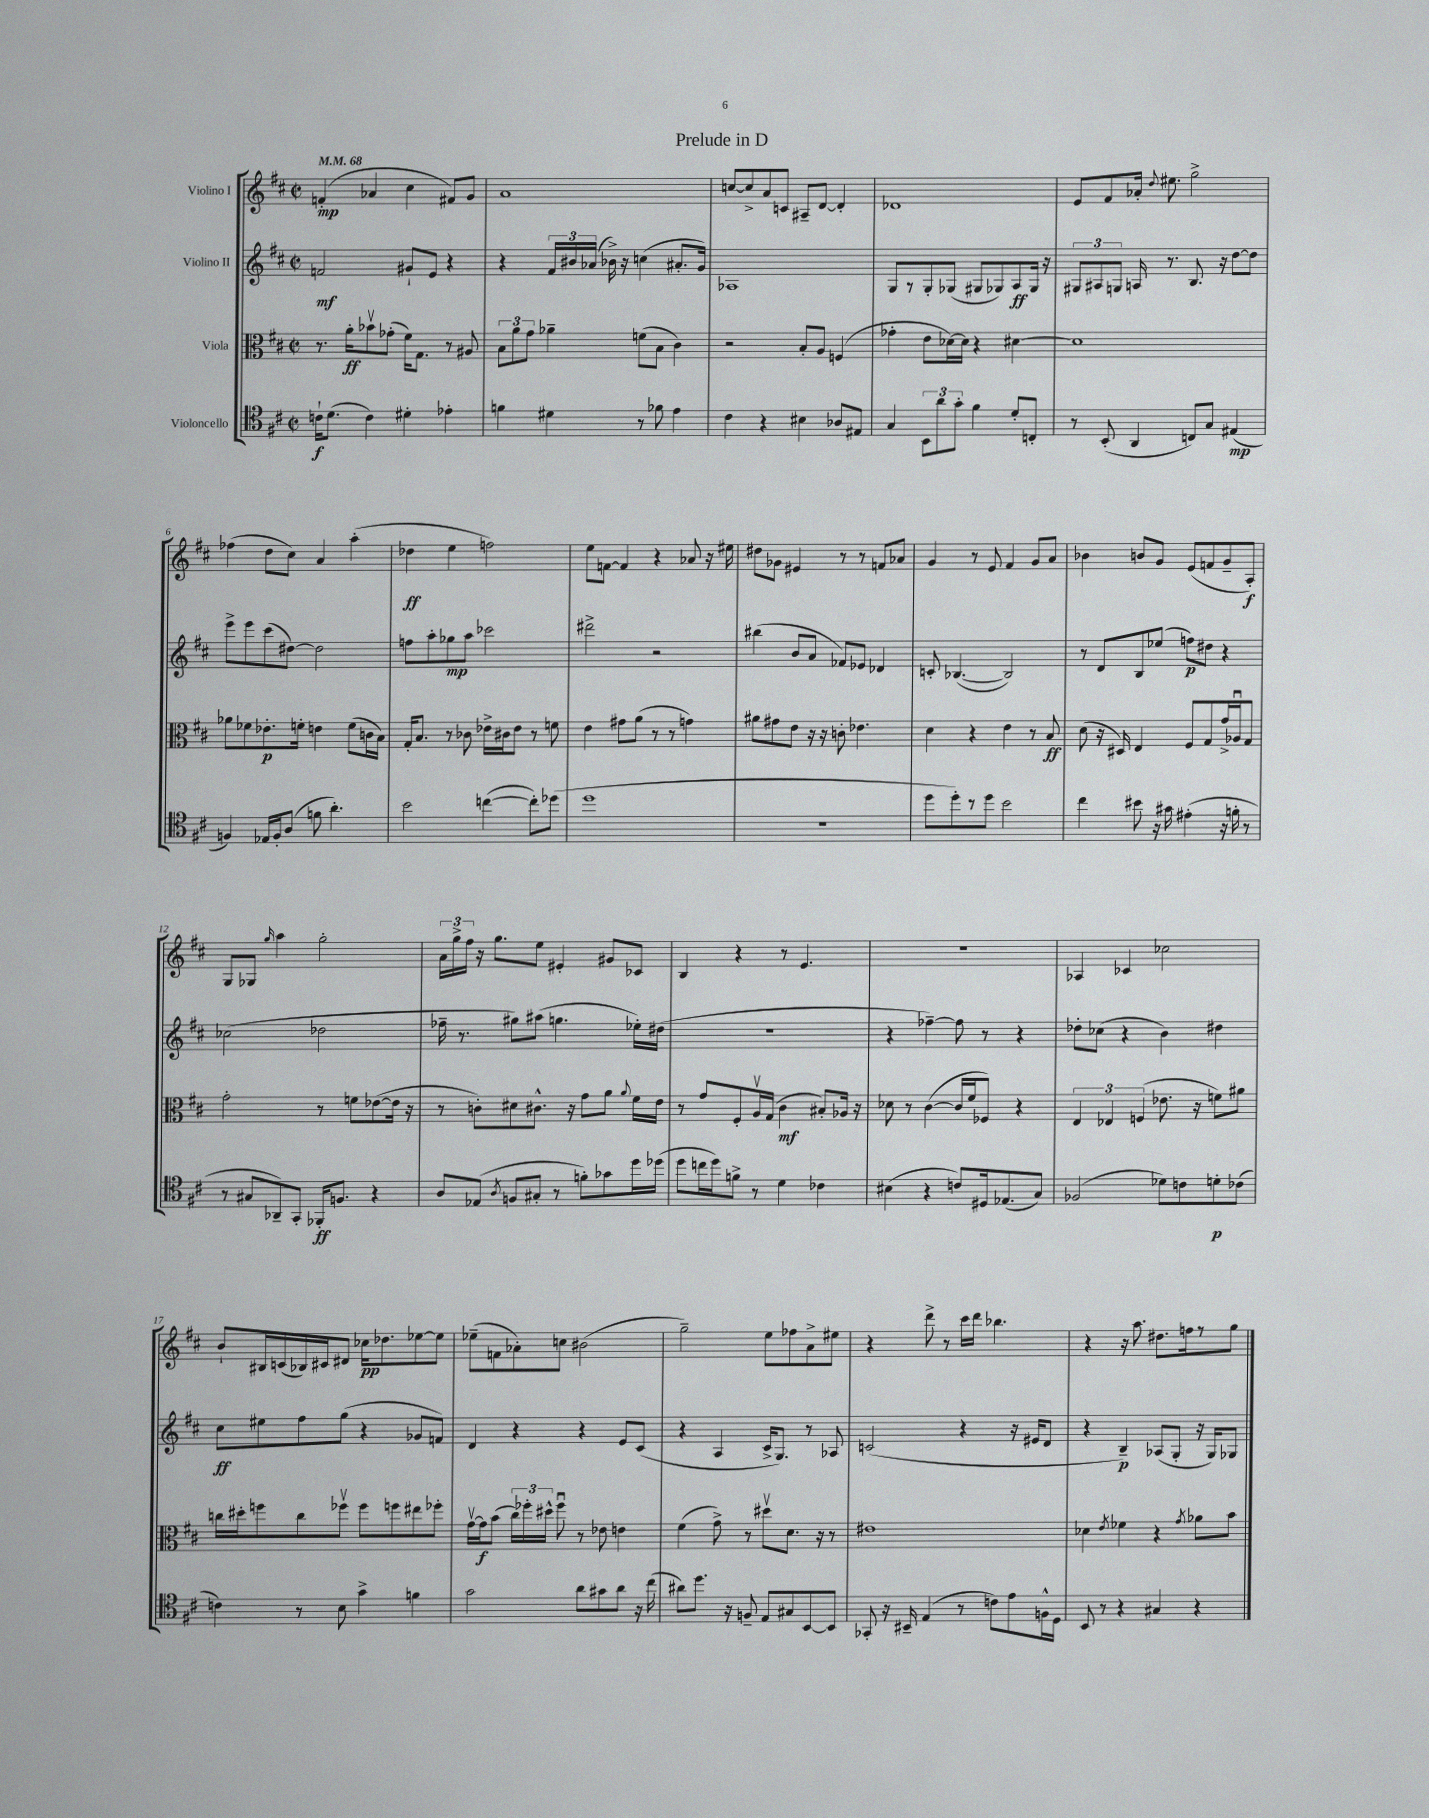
\header { title = "Prelude in D" }
<<
\new StaffGroup <<
\new Staff = "s0" \with { instrumentName = "Violino I" } {
    \clef treble \key d \major \defaultTimeSignature \time 2/2 \tempo 4 = 68
    \autoBeamOff f'4-.\mp( aes'4 cis''4 fis'8[) g'8] |
    a'1 |
    c''8[~ c''8-> a'8 c'8] ais8[-- d'8]~ d'4-. |
    des'1 |
    e'8[ fis'8 aes'16]-. \appoggiatura { d''8 } eis''8. g''2-> |
    fes''4( d''8[ cis''8]) a'4 a''4-.( |
    des''4\ff e''4 f''2) |
    e''8[ f'8]~ f'4 r4 aes'8 r16 eis''16 |
    dis''8[ ges'8] eis'4 r8 r8 f'8[ aes'8] |
    g'4 r8 e'8 fis'4 g'8[ a'8] |
    bes'4 b'8[ g'8] e'8[( f'8 g'8-- a8]-.\f) |
    g8[ ges8] \grace { g''16 } a''4 g''2-. |
    \tuplet 3/2 { a'16[ g''16-> fis''16] } r16 g''8.[ e''8] eis'4-. gis'8[ ces'8] |
    b4 r4 r8 e'4. |
    R1 |
    aes4 ces'4 ces''2 |
    b'8[-! bis16 c'16( bes16) cis'16 dis'8] ces''16[\pp des''8. ees''8~ ees''8] |
    ees''8[--( f'8 aes'8-.) c''8] bis'2( |
    g''2--) e''8[ fes''8 a'8-> eis''8] |
    r4 d'''8-> r8 cis'''16[ d'''16] bes''4. |
    r4 r16 a''8. dis''8.[ f''16 r8 g''8] \bar "|." |
}
\new Staff = "s1" \with { instrumentName = "Violino II" } {
    \clef treble \key d \major \defaultTimeSignature \time 2/2
    \autoBeamOff f'2\mf gis'8[-! e'8] r4 |
    r4 \tuplet 3/2 { fis'16[ bis'16 aes'16]( } bes'16->) r16 c''4( ais'8.[-. g'16]) |
    aes1 |
    g8[ r8 g8-. ges8]( gis8[ ges8) a8\ff ges16] r16 |
    \tuplet 3/2 { gis8[ ais8 g8] } a16 r8. b8. r16 d''8[~ d''8] |
    e'''8[-> e'''8 cis'''8( dis''8]~) dis''2 |
    f''8[ a''8-. ges''8\mp a''8] ces'''2 |
    dis'''2-> r2 |
    bis''4( b'8[ a'8] fes'8[) ees'8] des'4 |
    c'8-. bes4.~( bes2) |
    r8 d'8[ b8 ees''8]( f''8[\p) dis''8] r4 |
    ces''2( des''2 |
    fes''16-- r8. gis''8[) ais''8]( g''4. ees''16[-.) dis''16]( |
    R1 |
    r4 fes''4~--) fes''8 r8 r4 |
    des''8[-. ces''8]( r4 b'4) dis''4 |
    cis''8[\ff eis''8 fis''8 g''8]( r4 ges'8[ f'8]) |
    d'4 r4 r4 e'8[ cis'8]( |
    r4 a4 cis'16[-> g8.]) r8 aes8 |
    c'2( r4 r16 eis'16[ d'8] |
    r4 b4--\p) aes8[( g8]-. r16 g16[) ges8] \bar "|." |
}
\new Staff = "s2" \with { instrumentName = "Viola" } {
    \clef alto \key d \major \defaultTimeSignature \time 2/2
    \autoBeamOff r8. a'16[-.\ff bes'8\upbow ges'8]-.( fis'16[) g8.] r8 ais8 |
    \tuplet 3/2 { b8[ a'8 g'8] } aes'4-- f'8[( b8] cis'4) |
    r2 b8[-. a8] f4( |
    ges'4-. e'8[ des'16~) des'16] r4 dis'4~ |
    dis'1 |
    aes'8[ fes'8 ees'8.-.\p f'16]-. e'4 f'8[( c'16 b16]) |
    g16[-. b8.] r8 ces'8 ees'16[-> cis'16 ees'8] r8 f'8 |
    e'4 gis'8[ a'8]( r8 r8 g'4) |
    ais'8[ gis'8 e'8] r16 r16 c'8-. ees'4. |
    d'4 r4 e'4 r8 b8\ff |
    d'8( r16 dis16) e4 fis8[ g8 g'16-> aes16\downbow g8] |
    g'2-. r8 f'8[ ees'8~( ees'16] r16 |
    r8 c'8[-.) dis'8 cis'8.]-^ r16 g'8[ a'8] \appoggiatura { a'8 } fis'16[ e'16] |
    r8 g'8[ fis8-. a16\upbow g16]( cis'4\mf bis8[-.) aes16] r16 |
    des'8 r8 cis'4~( cis'16[ fis'16 fes8]) r4 |
    \tuplet 3/2 { e4 ees4 f4( } ees'8. r16 f'8[) ais'8] |
    c''16[ dis''16-. f''8 c''8 fes''8]\upbow fes''8[ f''8 eis''8 fes''8]-. |
    g'16[~\upbow g'16\f b'8]( \tuplet 3/2 { cis''16[) fes''16-. dis''16]-^ } fes''8\downbow r8 ees'8 e'4 |
    fis'4( g'8->) r8 dis''8[\upbow d'8.] r16 r8 |
    eis'1 |
    des'4 \acciaccatura { e'8 } fes'4 r4 \acciaccatura { g'8 } aes'8[ b'8] \bar "|." |
}
\new Staff = "s3" \with { instrumentName = "Violoncello" } {
    \clef tenor \key d \major \defaultTimeSignature \time 2/2
    \autoBeamOff c'16[-!\f d'8.]( c'4) dis'4-. ees'4-. |
    f'4 dis'4 r8 fes'8 e'4 |
    cis'4 r4 bis4 aes8[ eis8] |
    g4 \tuplet 3/2 { b,8[ a'8 g'8]-. } fis'4 d'8[-. c8]-. |
    r8 b,8-.( a,4 c8[) g8] eis4\mp( |
    f4) ees16[ f16-. a8]( f'8 a'4.-.) |
    b'2 c''4~( c''8[-.) des''8]( |
    d''1 |
    R1 |
    d''8[ d''8-.) r8 d''8] b'2 |
    cis''4 bis'8 r16 gis'16 eis'4-.( r16 f'16-. r8 |
    r8 gis8[ aes,8--) g,8]-. fes,16[-.\ff f8.] r4 |
    a8[ ees8]( \acciaccatura { a8 } f8[ gis8]-. r8 f'8[-.) ges'8 d''16 des''16]( |
    d''8[ c''16 d''16) f'8]-> r8 d'4 ces'4 |
    bis4( r4 c'8[) dis16 ees8.( g8]) |
    fes2( des'8[) c'8 d'8-.\p ces'8]( |
    c'4) r8 b8 g'4-> f'4 |
    g'2 a'8[ gis'8 a'8] r16 cis''16( |
    ais'8[) d''8.] r16 f8-- e8[ gis8 b,8~ b,8] |
    ges,8-. r16 bis,16-- e4( r8 c'8[) e'8 f16-^ d16] |
    b,8 r8 r4 gis4 r4 \bar "|." |
}
>>
>>
